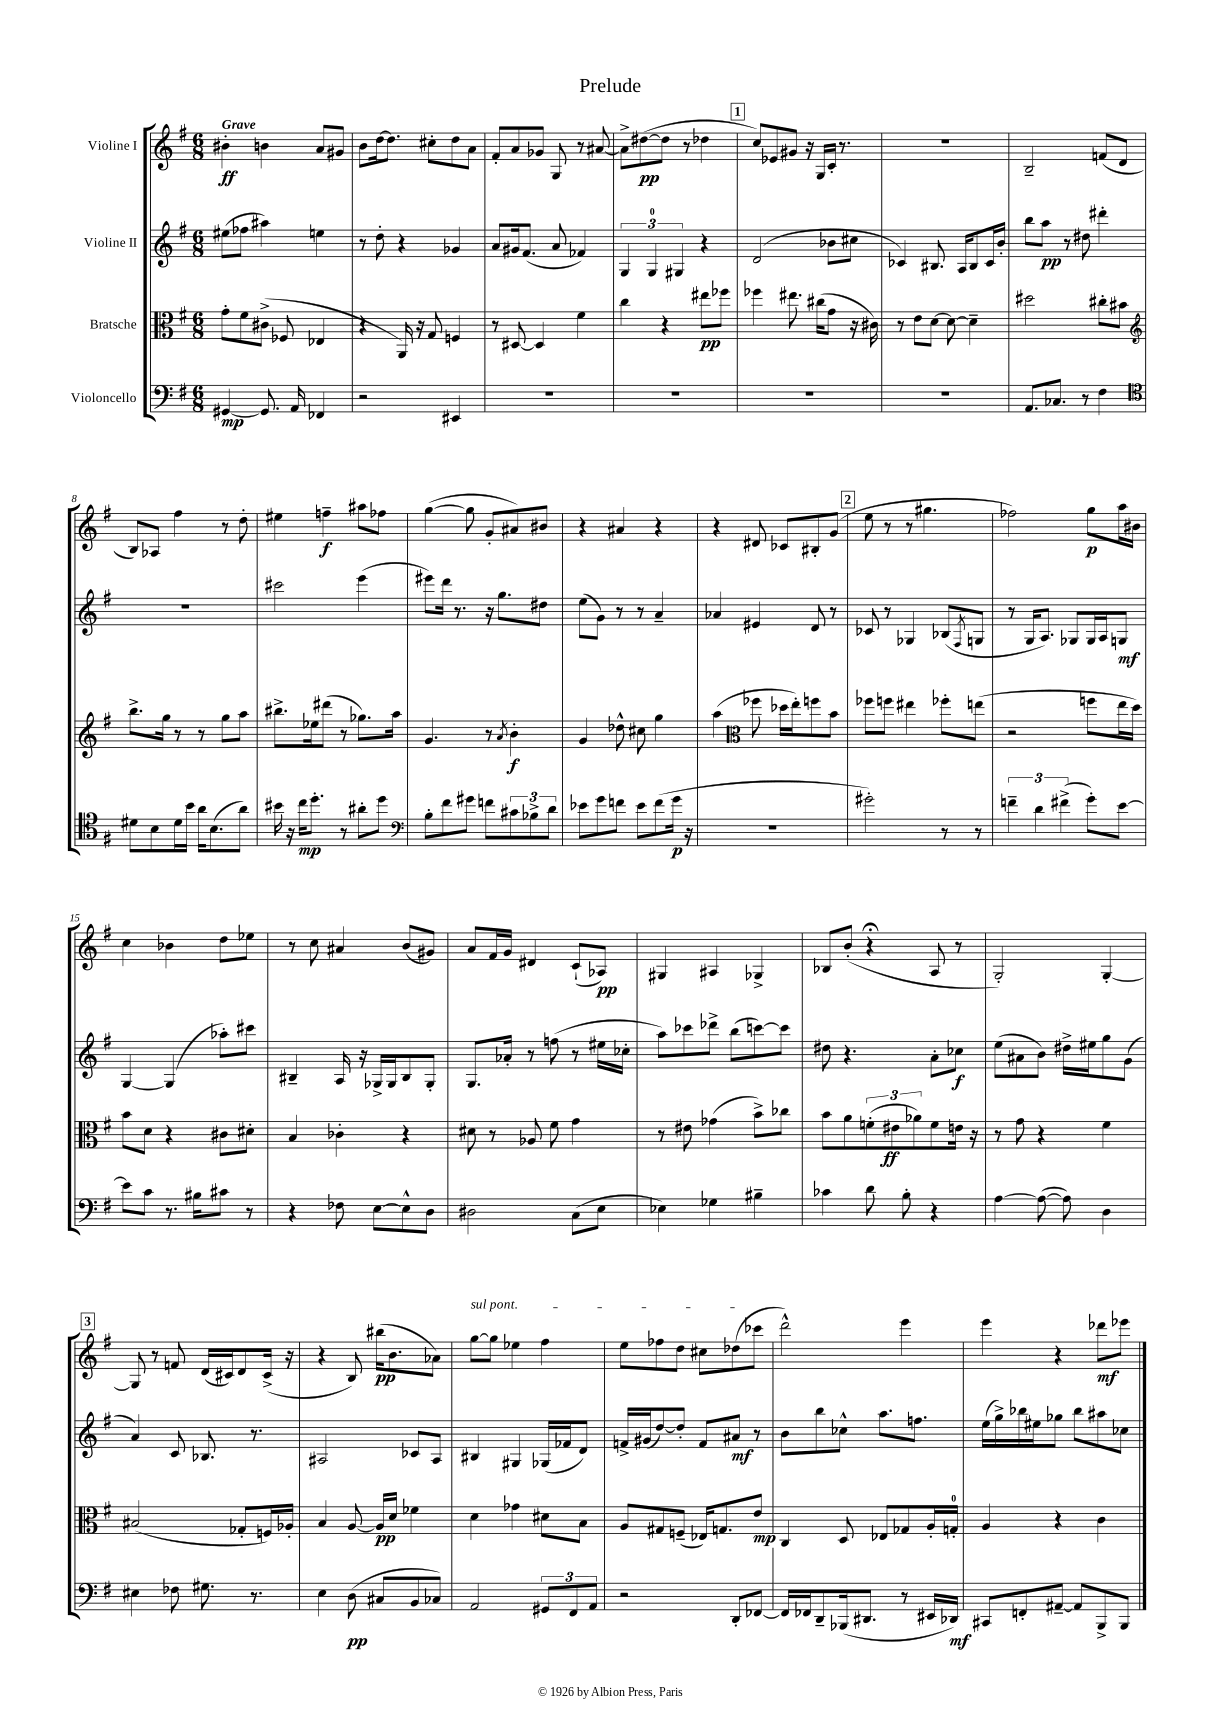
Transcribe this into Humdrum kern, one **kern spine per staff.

**kern	**kern	**kern	**kern
*staff4	*staff3	*staff2	*staff1
*clefF4	*clefC3	*clefG2	*clefG2
*k[f#]	*k[f#]	*k[f#]	*k[f#]
*M6/8	*M6/8	*M6/8	*M6/8
[4GG#	8g'	(8ee#	4b#'
.	8f#	8ff-	.
8.GG#]	(8c#^	4aa#)	4b
.	8F-	.	.
16AA	.	.	.
4FF-	4E-	4ee	8a
.	.	.	8g#
=	=	=	=
2r	4r	8r	8b
.	.	8dd'	[16dd
.	.	.	8.dd]
.	16AA)	4r	.
.	16r	.	.
.	8G	.	8cc#'
4EE#	4F	4g-	8dd
.	.	.	8a
=	=	=	=
2.r	8r	8a	8f#'
.	[8D#	16g#	8a
.	.	(8.f#	.
.	4D#]	.	8g-
.	.	8a	8G
.	4f#	4f-)	8r
.	.	.	[8a#
=	=	=	=
2.r	4cc	6G	8a#^]
.	.	.	([8dd#
.	.	6G	.
.	4r	.	8dd#]
.	.	6G#	.
.	.	.	8r
.	8ee#	4r	4dd-
.	8ff-	.	.
=	=	=	=
2.r	4ff-	(2d	8cc)
.	.	.	8e-
.	8.ee#	.	8g#
.	.	.	16r
.	(16cc#	.	16G
.	8g	8b-	16c'
.	.	.	8.r
.	16r	8cc#	.
.	16c#)	.	.
=	=	=	=
2.r	8r	4c-)	2.r
.	8e	.	.
.	[8d	8.B#	.
.	8d_	.	.
.	.	16A	.
.	4d~]	8B#	.
.	.	16c-	.
.	.	16b'	.
=	=	=	=
8.AA	2dd#	8bb	2B~
.	.	8aa	.
8.C-	.	.	.
.	.	8r	.
8r	.	8dd#	.
4F#	8cc#'	4ddd#'	(8f
.	8b#	.	8d
=	=	=	=
*clefC4	*clefG2	*	*
8d#	8.bb^	2.r	8B)
8B	.	.	8A-
.	16gg	.	.
16d#	8r	.	4ff#
16b	.	.	.
16a	8r	.	.
(8.B	.	.	.
.	8gg	.	8r
8a)	8aa	.	8dd'
=	=	=	=
16b#	8.bb#^	2ccc#	4ee#
16r	.	.	.
16cc	.	.	.
8.dd'	16ee-	.	.
.	(8ddd#	.	4ff~
8r	8r	.	.
8a#'	8.gg-)	(4eee	8aa#
8dd	.	.	8ff-
.	16aa	.	.
=	=	=	=
*clefF4	*	*	*
8B'	4.g	8eee#)	([4gg
8f#	.	16ddd	.
.	.	8.r	.
8g#	.	.	8gg]
8f	8r	16r	8g'
.	.	8.gg	.
.	8qa	.	.
12c#	4b'	.	8a#)
12B-^	.	.	.
.	.	8dd#	8b#
12d	.	.	.
=	=	=	=
8e-	4g	(8ee	4r
8g	.	8g)	.
8f	8dd-^^	8r	4a#
8e-	8cc#	8r	.
(8f	4gg	4a~	4r
16g	.	.	.
16r	.	.	.
=	=	=	=
2.r	(4aa	4a-	4r
*	*clefC3	*	*
.	8ff-	4e#	8d#
.	16dd-	.	8c-
.	16ee')	.	.
.	8ff	8d	8B#'
.	8b	8r	(8g
=	=	=	=
2g#')	8ff-	8c-	8ee
.	8ff	8r	8r
.	4ee#	4G-	8r
.	.	.	4.gg#
8r	8ff-'	(8B-	.
.	.	8qF#	.
8r	(8ee	8G	.
=	=	=	=
6f~	2r	8r	2ff-)
.	.	16G	.
6d	.	.	.
.	.	8.A)	.
(6f#^	.	.	.
.	.	8G-	.
8g')	8ff	16G-	8gg
.	.	16A	.
[8e	16ee	8G	16aa
.	16dd)	.	16b#
=	=	=	=
8e]	8b	[4G	4cc
8c	8d	.	.
8.r	4r	(4G]	4b-
16B#	.	.	.
8c#	8c#	8aa-')	8dd
8r	8d#'	8ccc#	8ee-
=	=	=	=
4r	4B	4B#~	8r
.	.	.	8cc
8F-	4c-'	16A	4a#
.	.	16r	.
[8E	.	16G-^	.
.	.	16G-	.
8E^^]	4r	8B#	(8b
8D	.	8G-'	8g#)
=	=	=	=
2D#	8d#	8.G	8a
.	8r	.	16f#
.	.	16a-'	16g
.	8A-	8r	4d#
.	8f#	(8ff	.
(8C	4g	8r	(8c`
8E	.	16ee#	8A-)
.	.	16cc-'	.
=	=	=	=
4E-)	8r	8aa)	4G#
.	8e#	8ccc-	.
4G-	(4g-	8ddd-^	4A#
.	.	(8bb	.
4B#~	8b^)	[8ccc)	4G-^
.	8cc-	8ccc]	.
=	=	=	=
4c-	8b	8dd#	8B-
.	8a	4.r	(8b'
8d	(12f'	.	4r;
.	12e#	.	.
8B'	.	.	.
.	12a-)	.	.
4r	8f	8a'	8A
.	16e	8cc-	8r
.	16r	.	.
=	=	=	=
[4A	8r	(8ee	2G')
.	8g	8a#	.
(8A_	4r	8b)	.
8A])	.	16dd#^	.
.	.	16ee#	.
4D	4f#	8gg	[4G'
.	.	(8g	.
=	=	=	=
4E#	(2B#	4a)	8G]
.	.	.	8r
8F-	.	8c	8f
8.G#	.	8.B-	(16d
.	.	.	16c#)
.	8G-'	.	8d
8.r	.	8.r	.
.	16F)	.	(16c#^
.	16A-'	.	16r
=	=	=	=
4E	4B	2A#	4r
(8D	[8A	.	8B)
8C#	16A]	.	(16bb#
.	16d	.	8.b
8BB	4f-	8c-	.
8C-)	.	8A#	8a-)
=	=	=	=
2AA	4d	4B#	[8gg
.	.	.	8gg]
.	4g-	4G#	4ee-
12GG#	8d#	(16G-	4ff#
.	.	16f-	.
12FF#	.	.	.
.	8B	8d)	.
12AA	.	.	.
=	=	=	=
2r	8A	16f^	8ee
.	.	(16g#	.
.	8G#	[8dd)	8ff-
.	(8F~	8dd']	8dd
.	16E-)	8f	8cc#
.	8.G	.	.
8DD'	.	8a#	(8dd-
[8FF-	8e	8r	8ccc-
=	=	=	=
16FF-]	4C	8b	2ddd^^)
16FF-	.	.	.
8DD~	.	8bb	.
(16BBB-	8D	8cc-^^	.
8.DD#	.	.	.
.	8E-	8.aa	.
8r	8G-	.	4eee
.	.	8.ff	.
16EE#	16A'	.	.
16DD-)	16G'	.	.
=	=	=	=
8CC#	4A	(16ee	4eee
.	.	16gg^)	.
8FF'	.	16bb-	.
.	.	16ee#	.
[8AA#~	4r	8gg-	4r
8AA#]	.	8bb-	.
8BBB^	4c	8aa#	8ddd-
8BBB	.	8cc-	8eee-
==	==	==	==
*-	*-	*-	*-
